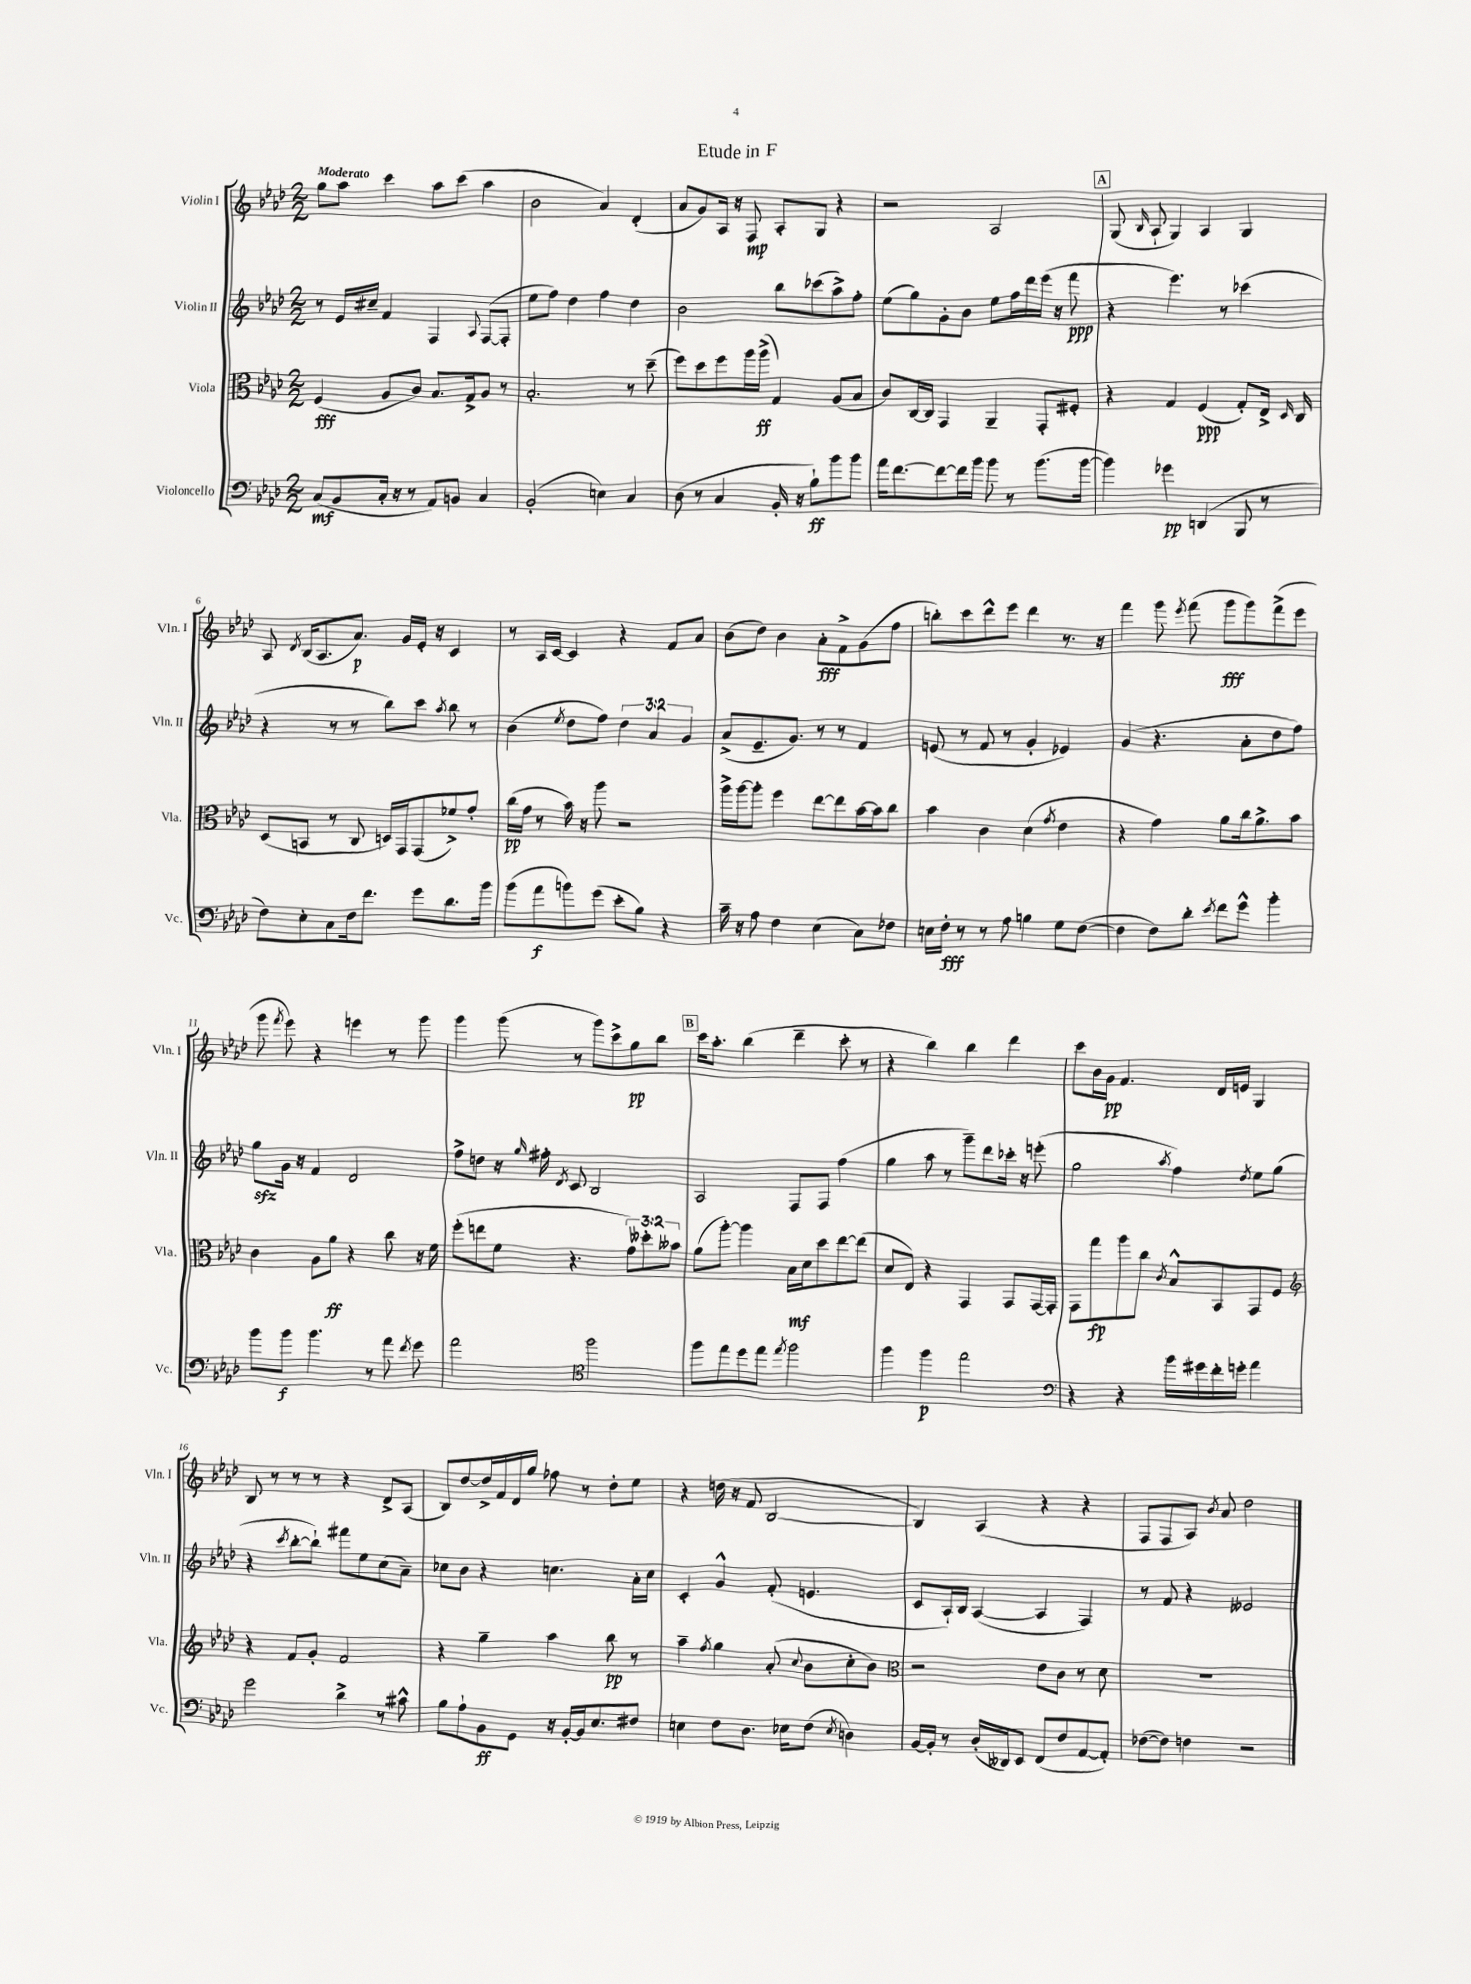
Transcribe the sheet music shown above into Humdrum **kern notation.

**kern	**kern	**kern	**kern
*staff4	*staff3	*staff2	*staff1
*clefF4	*clefC3	*clefG2	*clefG2
*k[b-e-a-d-]	*k[b-e-a-d-]	*k[b-e-a-d-]	*k[b-e-a-d-]
*M2/2	*M2/2	*M2/2	*M2/2
(8C	(4F	8r	8gg
8BB-	.	16e-	8aa-
.	.	16cc#~	.
16C'	8A-	4f	4ccc
16r	.	.	.
8r	8c)	.	.
8AA-)	8.B-	4F	8aa-
8BB	.	.	(8ccc
.	16G^	.	.
.	.	8qqA-	.
4C	8A-	([8F	4aa-
.	8r	8F']	.
=	=	=	=
(2BB-'	2.B-'	8ee-	2b-
.	.	8ff)	.
.	.	4dd-	.
4E)	.	4ff	4a-)
4C	8r	4dd-	(4d-'
.	(8dd-~	.	.
=	=	=	=
(8D-	8ff)	2b-	8a-
8r	8dd-	.	8g)
4C	8ff	.	16A-
.	.	.	16r
.	16aa-	.	8F
.	(16aa-^	.	.
16BB-'	4G)	8bb-	8A-'
16r	.	.	.
8B-`)	.	(8ccc-	8G
8b-	(8A-	8aa-^)	4r
8b-	8B-	8ff'	.
=	=	=	=
16a-	8c)	(8ee-	2r
[8.f	.	.	.
.	[16C	8gg)	.
.	16C]	.	.
8f_	4GG	8g'	.
16f]	.	8b-	.
16b-	.	.	.
8b-	4AA-~	8ee-	2A-
8r	.	16ff	.
.	.	16ddd-	.
(8.b-	8GG'	(16eee-	.
.	.	16r	.
.	8F#'	8fff	.
[16b-	.	.	.
=	=	=	=
4b-])	4r	4r	(8G
.	.	.	16qqB-
.	.	.	8A-`
4g-	4G	4.eee-)	4G)
(4DD	(4F	.	4A-
.	.	8r	.
8BBB-	8G')	(4ccc-	4G
8r	16E-^	.	.
.	16qqD-	.	.
.	16C	.	.
=	=	=	=
8F)	(8D-	4r	8A-
.	.	.	8qd-
8E-'	8BB	.	(16B-
.	.	.	8.A-
8C	8r	8r	.
16F	8C	8r	8.a-)
8.f	.	.	.
.	16D)	8bb-)	.
.	16GG	.	16g
8g	(8GG	8ccc	16e-'
.	.	.	16r
.	.	8qaa-	.
8.d-	8f-^)	8bb-	4c
.	8g'	8r	.
16b-	.	.	.
=	=	=	=
(8b-	(16cc	(4b-	8r
.	16g	.	.
8a-	8r	.	16A-
.	.	.	[16c
.	.	8qee-	.
8b)	16b-)	8dd-	4c]
.	16r	.	.
(8g	8aa-	8ff)	.
8e-'	2r	6dd-	4r
8B-)	.	.	.
.	.	6a-	.
4r	.	.	8f
.	.	6g	.
.	.	.	8a-
=	=	=	=
16c~	16aa-^	(8a-^	(8b-
16r	[16aa-	.	.
8A-	8aa-']	8.e-~	8dd-)
4F	4ff	.	4b-
.	.	8.g)	.
(4E-	[8ee-	8r	8a-'
.	8ee-]	8r	8f^
8C)	[16b-	4f	(8g
.	16b-]	.	.
8F-	8cc	.	8ff
=	=	=	=
16E	4b-	(8e	8bb')
16F'	.	.	.
8r	.	8r	8ccc
8r	4c	8f	8ddd-^^
8A-	.	8r	8eee-
4B	(4d-	4g'	4ddd-
.	8qg	.	.
8G	4e-	4e-)	8.r
([8F	.	.	.
.	.	.	16r
=	=	=	=
4F]	4r	(4g	4fff
8F)	4g)	4.r	8ggg
.	.	.	8qeee-
8d-'	.	.	(8fff
8qe-	.	.	.
8f	8a-	.	8ggg
8g^^	16cc	8a-'	8ggg)
.	8.a-^	.	.
4b-'	.	8dd-	(8fff^
.	8b-	8ff)	8eee-
=	=	=	=
8b-	4c	8gg	8ggg
.	.	.	8qfff
8b-	.	16g	8eee-)
.	.	16r	.
4.b-	8A-	4f	4r
.	8a-	.	.
.	4r	2d-	4eee
8r	.	.	.
8a-	8cc	.	8r
8qf	.	.	.
8g	16r	.	8ggg
.	16f	.	.
=	=	=	=
2a-	(8ff'	8ff^	4ggg
.	8ee	8dd	.
.	8f	16r	(8ggg
.	.	16qqgg	.
.	.	16ff#'	.
.	.	8qd-	.
.	4.r	8c	8r
*clefC4	*	*	*
2ff	.	2B-	8ggg)
.	.	.	8ccc^
.	12g)	.	8gg
.	12dd--'	.	.
.	.	.	8bb-
.	12b--	.	.
=	=	=	=
8ff	(8a-	2A-	16ccc
.	.	.	8.aa-'
8ee-	[8aa-')	.	.
8dd-	4aa-]	.	(4bb-
8ee-	.	.	.
8qee-	.	.	.
2ff	16B-	8F	4ddd-~
.	16d-	.	.
.	8dd-	8F	.
.	[8ee-	(4ff	8ccc'
.	(8ee-]	.	8r
=	=	=	=
4ff	8d-	4gg	4r
.	8E-)	.	.
4ff	4r	8aa-	4bb-)
.	.	8r	.
2ee-	4GG	8ggg~)	4bb-
.	.	8ddd-	.
.	8GG	16ccc-'	4ddd-
.	.	16r	.
.	[16GG	(8eee'	.
.	16GG']	.	.
=	=	=	=
*clefF4	*	*	*
4r	8GG	2gg	8ccc
.	8gg	.	16b-
.	.	.	16g
4r	8aa-	.	4.f
.	8cc	.	.
.	8qc	8qaa-	.
16b-	8B-^^	4ff)	.
16g#	.	.	.
16f'	8BB-	.	16d-
16g'	.	.	16e
.	.	8qdd-	.
4a-	8GG	8ee-	4G
.	8F	(8gg	.
=	=	=	=
*	*clefG2	*	*
2g	4r	4r	8B-
.	.	.	8r
.	.	8qccc	.
.	8f	[8bb-'	8r
.	8g'	8bb-`])	8r
4d-^	2f	8fff#	4r
.	.	8ee-	.
8r	.	(8cc	8d-^
8c#^^	.	8a-~)	(8A-
=	=	=	=
8B-	4r	8cc-	8B-)
8A-`	.	8b-	[8dd-
8BB-	4gg~	4r	16dd-^]
.	.	.	16f
8GG	.	.	16d-
.	.	.	16gg
16r	4aa-	4.cc	8ff-
[16BB-'	.	.	.
16BB-]	.	.	8r
8.E-	.	.	.
.	8bb-	.	8dd-'
8F#	8r	16a-'	8ee-
.	.	16cc	.
=	=	=	=
4E	4aa-~	4c'	4r
.	8qff	.	.
8F	4gg	4g^^	(16dd
.	.	.	16r
8.D-	.	.	8f
.	(8a-'	(8f'	[2B-
16E-	.	.	.
.	8qqcc	.	.
(8F	8b-	4.e	.
8qE-	.	.	.
4D)	8cc'	.	.
.	8b-)	.	.
=	=	=	=
*	*clefC3	*	*
[16BB-	2r	8c	4B-])
16BB-']	.	.	.
8r	.	16A-`)	.
.	.	16B-	.
(16D-'	.	([4A-	(4A-
16DD--)	.	.	.
8EE-	.	.	.
(8FF	8e-	4A-]	4r
8F	8c	.	.
[8AA-	8r	4F)	4r
8AA-'])	8d-	.	.
=	=	=	=
([8F-	1r	8r	8F
8F-])	.	8f	8F
4F	.	4r	8A-)
.	.	.	8qb-
.	.	.	8a-
2r	.	2e--	2dd-
==	==	==	==
*-	*-	*-	*-
